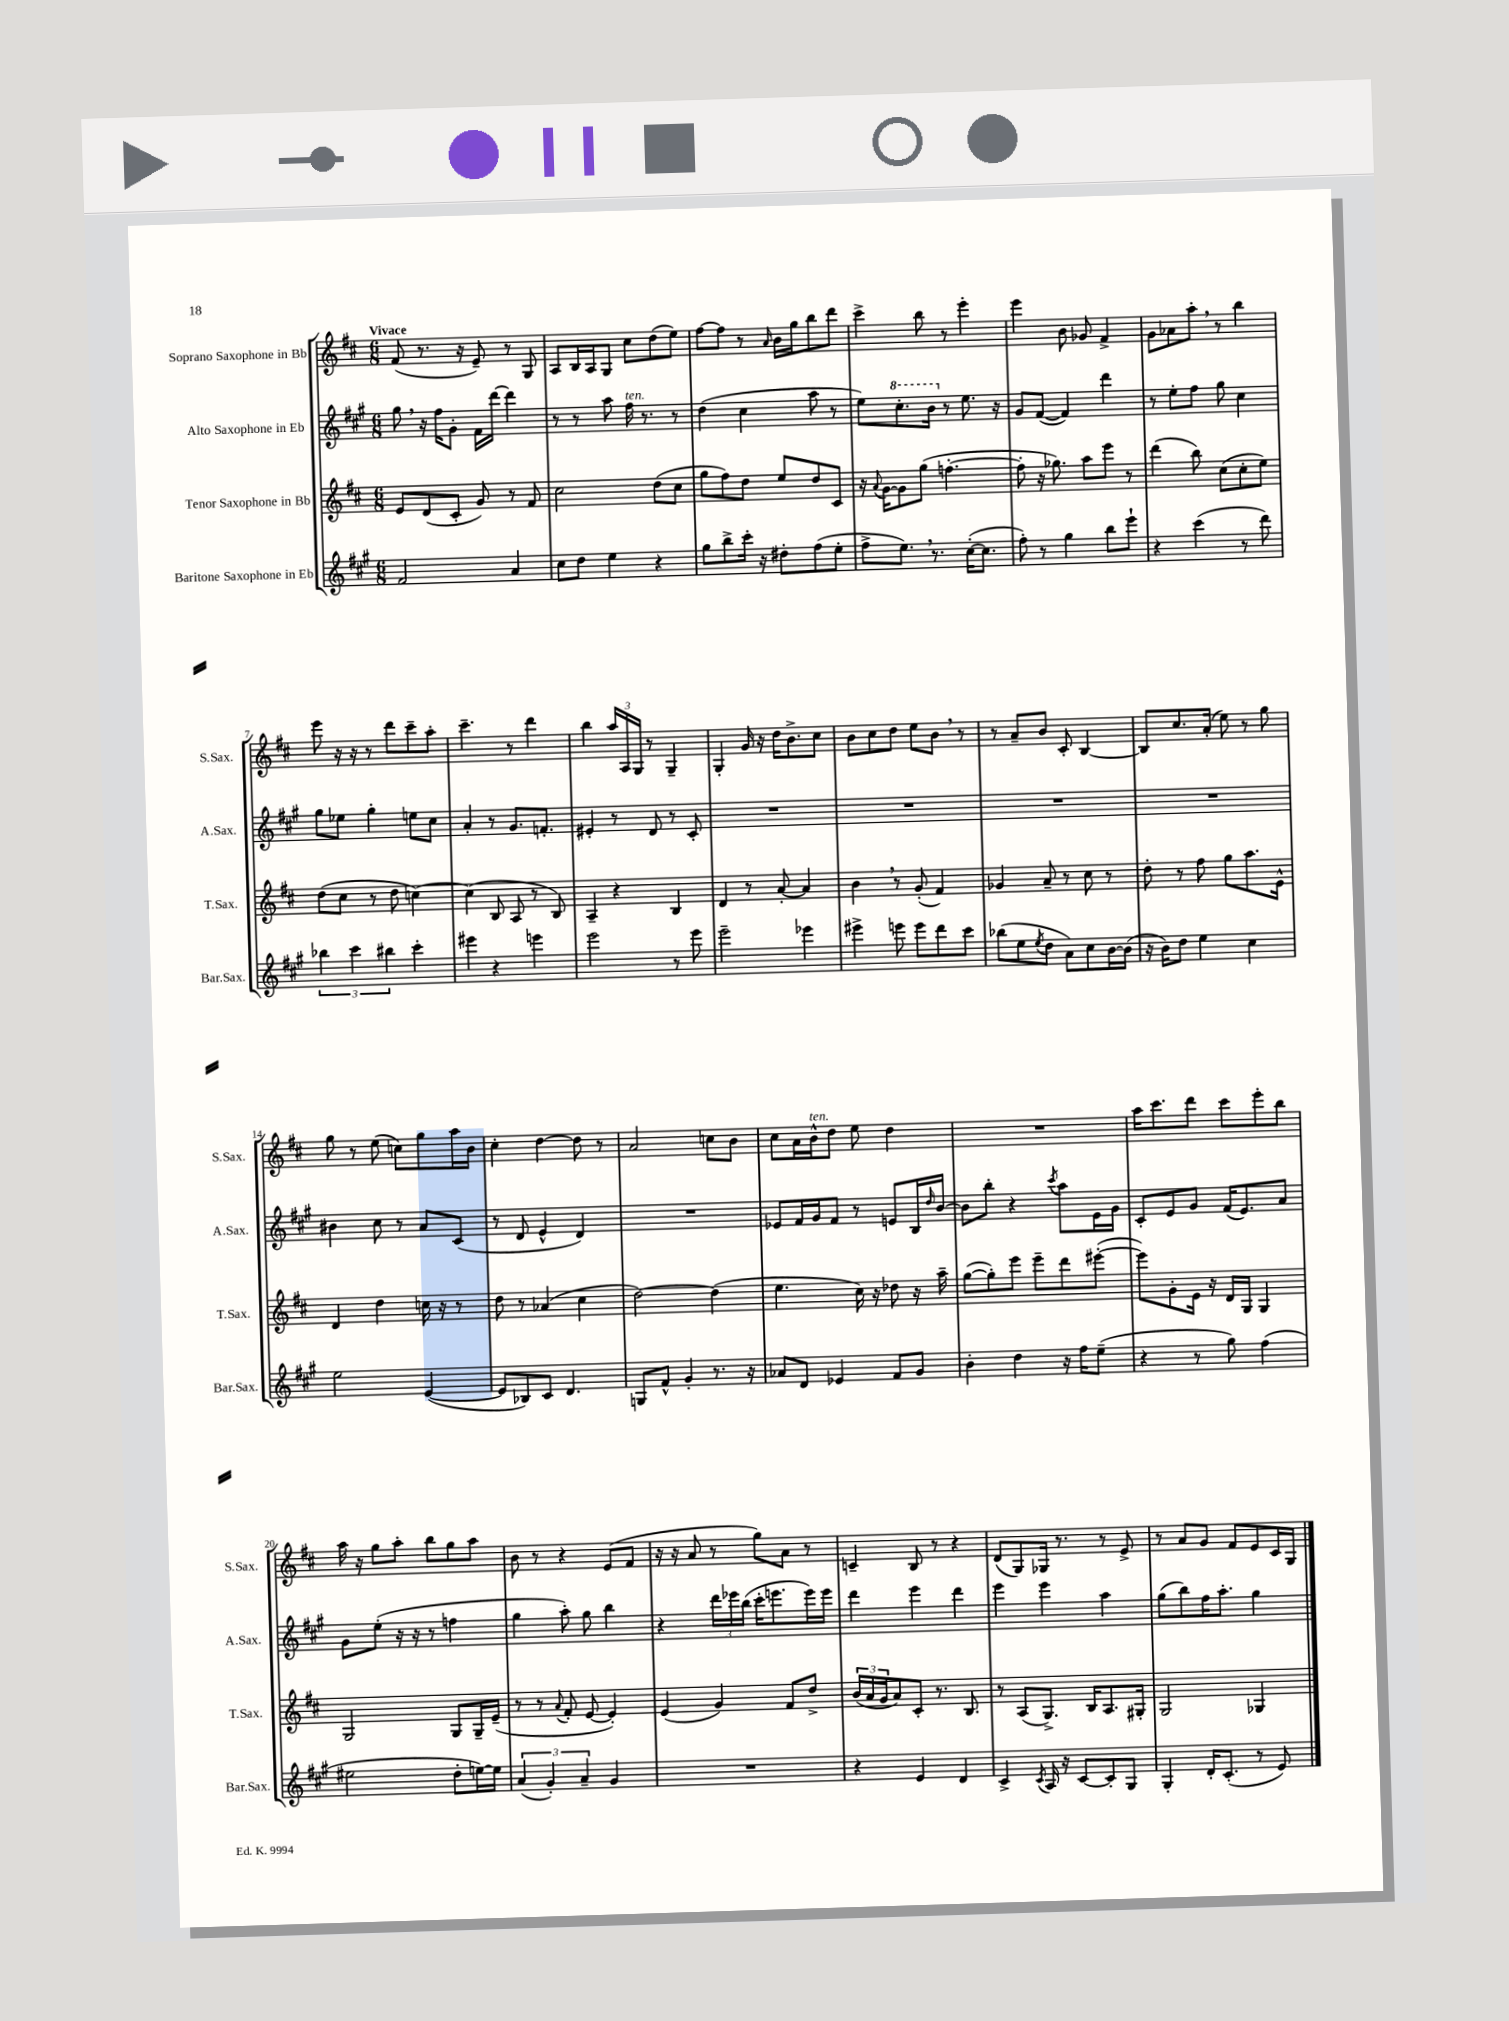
<<
\new StaffGroup <<
\new Staff = "s0" \with { instrumentName = "Soprano Saxophone in Bb" shortInstrumentName = "S.Sax." } {
    \clef treble \key d \major \numericTimeSignature \time 6/8 \tempo "Vivace"
    fis'8( r8. r16 e'8--) r8 g8 |
    a8 b16 a16 g8 cis''8 d''8( e''8) |
    fis''8~ fis''8 r8 \grace { a'16 } b'16 g''16 b''8 d'''8 |
    cis'''4-> b''8 r8 e'''4-. |
    e'''4 b'8 ges'8 fis'4-> |
    g'8 aes'8 a''8-. \breathe r8 b''4 |
    e'''8 r16 r16 r8 d'''8 cis'''8-- a''8-. |
    cis'''4.-- r8 d'''4 |
    b''4 \tuplet 3/2 { a''16 a16 g16 } r8 g4-- |
    g4-. g'16 r16 d''16 b'8.-> cis''8 |
    b'8 cis''8 d''8 e''8 b'8 \breathe r8 |
    r8 a'8-- b'8 cis'8-. b4~ |
    b8 cis''8. a'16-.( e''8) r8 g''8 |
    g''8 r8 e''8( c''8) g''8 a''16 b'16 |
    cis''4-. d''4~ d''8 r8 |
    a'2 c''8 b'8 |
    cis''8 a'16 b'16-^^\markup { \italic "ten." } d''8 e''8 d''4 |
    R2. |
    a''16 cis'''8. d'''8 cis'''8 e'''8-. b''8 |
    a''16 r16 g''8 a''8-. b''8 g''8 a''8 |
    b'8 r8 r4 e'8( fis'8 |
    r16 r16 a'8 r8 g''8) a'8 r8 |
    c'4-- b8 r8 r4 |
    d'8( g8) ges16 r8. r8 e'8-> |
    r8 a'8 g'8 fis'8 e'8 cis'16 g16 \bar "|." |
}
\new Staff = "s1" \with { instrumentName = "Alto Saxophone in Eb" shortInstrumentName = "A.Sax." } {
    \clef treble \key a \major \numericTimeSignature \time 6/8
    gis''8 \breathe r16 fis''16 gis'8-. fis'16 d'''16~ d'''4 |
    r8 r8 a''8 fis''16^\markup { \italic "ten." } r8. r8 |
    d''4( cis''4 a''8 r8 |
    e''8) \ottava #1 cis'''8.-. b''16 \ottava #0 r8 e''8. r16 |
    gis'8 fis'8~( fis'4) d'''4 |
    r8 e''8-. fis''8 gis''8 cis''4 |
    gis''8 ees''8 gis''4-. e''8 cis''8 |
    a'4-. r8 gis'8. f'8.-. |
    eis'4-. r8 d'8 r8 cis'8-. |
    R2. |
    R2. |
    R2. |
    R2. |
    bis'4 cis''8 r8 a'8 cis'8( |
    r8 d'8 e'4-^ d'4) |
    R2. |
    ees'8 fis'16 gis'16 fis'8 r8 e'8 b16 \grace { d''16 } b'16~ |
    b'8 b''8-. r4 \acciaccatura { cis'''8 } a''8 e'16 gis'16 |
    cis'8-. e'8 gis'8 fis'16( e'8.) a'8 |
    gis'8 e''8-.( r16 r16 r8 f''4 |
    gis''4 a''8-.) gis''8 b''4 |
    r4 \tuplet 3/2 { d'''16 ees'''16 b''16( } cis'''16-. e'''8. e'''16) e'''16 |
    d'''4 e'''4 d'''4 |
    e'''4 e'''4 a''4 |
    gis''8( b''8) fis''16 a''8.-. gis''4 \bar "|." |
}
\new Staff = "s2" \with { instrumentName = "Tenor Saxophone in Bb" shortInstrumentName = "T.Sax." } {
    \clef treble \key d \major \numericTimeSignature \time 6/8
    e'8 d'8( cis'8-. g'8) r8 fis'8 |
    cis''2 d''8( cis''8 |
    g''8 fis''8) d''8 e''8 d''8 cis'8 |
    r16 \appoggiatura { a'8 } g'16~ g'8 g''8( f''4.~-. |
    f''8-. r16 ges''8.) a''8 e'''8 r8 |
    d'''4( b''8) cis''8( cis''8-. e''8) |
    d''8( cis''8 r8 d''8 c''4~) |
    c''4( b8 a8 r8 b8) |
    a4-- r4 b4 |
    d'4 r8 a'8~-. a'4 |
    b'4 \breathe r8 g'8-.( fis'4) |
    ges'4 a'8-- r8 cis''8 r8 |
    d''8-. r8 fis''8 g''8 a''8. e'16-^ |
    d'4 d''4 c''16 r16 r8 |
    d''8 r8 aes'4( cis''4 |
    d''2~) d''4( |
    e''4. cis''16) r16 des''8 r16 a''16-- |
    g''8~( g''8-.) e'''8 e'''8-- d'''8 eis'''8~-.( |
    eis'''8) g'8-. e'16 r16 d'16 g16 g4 |
    g2 g8 g16-- e'16--( |
    r8 r8 \appoggiatura { a'8 } fis'8-. e'8~ e'4-.) |
    e'4( g'4) fis'8 d''8-> |
    \tuplet 3/2 { b'16( a'16 g'16 } a'8) cis'8-. r8. b8. |
    r8 a8( g8.->) b16 a8. gis16-. |
    g2 ges4 \bar "|." |
}
\new Staff = "s3" \with { instrumentName = "Baritone Saxophone in Eb" shortInstrumentName = "Bar.Sax." } {
    \clef treble \key a \major \numericTimeSignature \time 6/8
    fis'2 a'4 |
    cis''8 d''8 e''4 r4 |
    gis''8 b''8-> cis'''16-. r16 dis''8-. fis''8( e''8-. |
    fis''8-> e''8.) \breathe r8. cis''16~-.( cis''8. |
    fis''8-.) r8 gis''4 b''8 e'''8-! |
    r4 cis'''4( r8 d'''8) |
    \tuplet 3/2 { bes''4 cis'''4 bis''4 } cis'''4-. |
    eis'''4 r4 e'''4 |
    e'''2 r8 e'''8 |
    e'''2-- ees'''4 |
    eis'''4-> e'''8 e'''8 d'''8 cis'''8 |
    bes''8( e''8 \acciaccatura { e''8 } d''8 a'8) cis''8 b'16~ b'16( |
    r16 b'16) d''8 e''4 cis''4 |
    e''2 e'4~( |
    e'8 bes8) cis'8 d'4. |
    g8 fis'8-^ gis'4-. r8. r16 |
    aes'8 d'8 ees'4 fis'8 gis'8 |
    b'4-. d''4 r16 fis''16 e''8--( |
    r4 r8 gis''8) fis''4( |
    eis''2 d''8-. e''16~) e''16 |
    \tuplet 3/2 { a'4( gis'4-.) a'4-- } gis'4 |
    R2. |
    r4 e'4 d'4 |
    cis'4-> \acciaccatura { cis'8 } a16 r16 cis'8~ cis'8-. gis8 |
    gis4-. d'16-. cis'8.-.( r8 e'8) \bar "|." |
}
>>
>>
